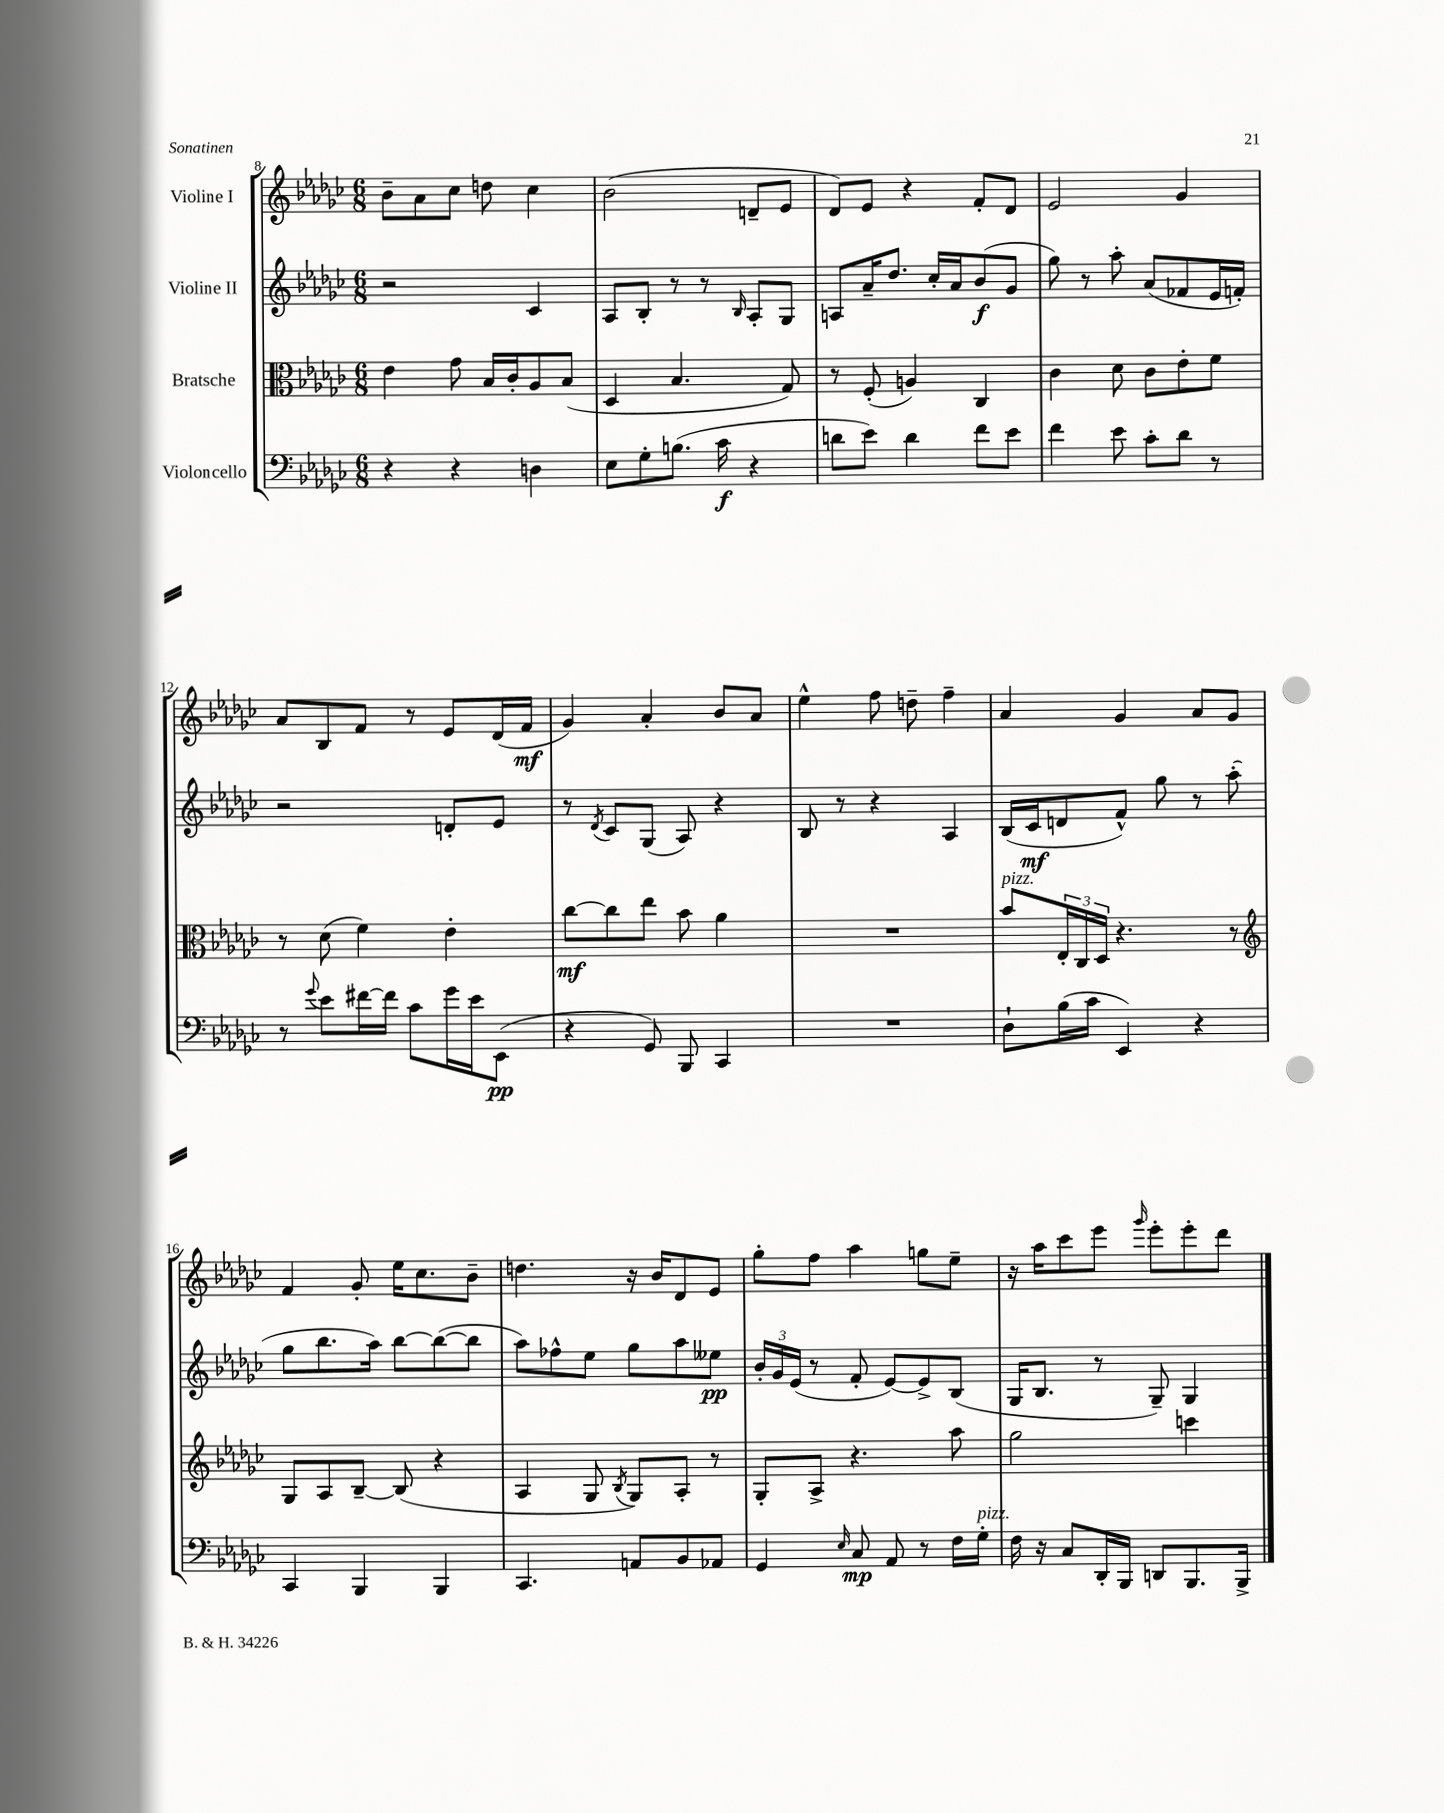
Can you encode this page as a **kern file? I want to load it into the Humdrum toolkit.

**kern	**kern	**kern	**kern
*staff4	*staff3	*staff2	*staff1
*clefF4	*clefC3	*clefG2	*clefG2
*k[b-e-a-d-g-c-]	*k[b-e-a-d-g-c-]	*k[b-e-a-d-g-c-]	*k[b-e-a-d-g-c-]
*M6/8	*M6/8	*M6/8	*M6/8
4r	4e-	2r	8b-~
.	.	.	8a-
4r	8g-	.	8cc-
.	16B-	.	8dd
.	16c-'	.	.
4D	8A-	4c-	4cc-
.	(8B-	.	.
=	=	=	=
8E-	4D-	8A-	(2b-
8G-'	.	8B-'	.
(8.B	4.B-	8r	.
.	.	8r	.
16c-	.	.	.
.	.	16qqB-	.
4r	.	8A-'	8d~
.	8G-)	8G-	8e-
=	=	=	=
8d	8r	8A	8d-)
8e-)	(8F'	16a-~	8e-
.	.	8.dd-	.
4d	4A)	.	4r
.	.	16cc-'	.
.	.	16a-	.
8f	4C-	(8b-	8f'
8e-	.	8g-	8d-
=	=	=	=
4f	4c-	8gg-)	2e-
.	.	8r	.
8e-	8d-	8aa-'	.
8c-'	8c-	(8a-	.
8d-	8e-'	8f-	4g-
8r	8f	16e-	.
.	.	16f')	.
=	=	=	=
8r	8r	2r	8a-
8qqg-	.	.	.
8e-	(8d-	.	8B-
[16f#	4f)	.	8f
16f#]	.	.	.
8c-	.	.	8r
16g-	4e-'	8d'	8e-
16e-	.	.	.
(8EE-	.	8e-	(16d-
.	.	.	16f
=	=	=	=
4r	[8cc-	8r	4g-)
.	.	8qd-	.
.	8cc-]	8c-	.
8GG-)	8ee-	(8G-	4a-'
8BBB-	8b-	8A-)	.
4CC-	4a-	4r	8b-
.	.	.	8a-
=	=	=	=
2.r	2.r	8B-	4ee-^^
.	.	8r	.
.	.	4r	8ff
.	.	.	8dd~
.	.	4A-	4ff~
=	=	=	=
8D-`	8b-	(16B-	4a-
.	.	16c-	.
(16B-	24E-'	8d	.
.	24C-	.	.
16c-	.	.	.
.	24D-	.	.
4EE-)	4.r	8f^^)	4g-
.	.	8gg-	.
4r	.	8r	8a-
.	8r	(8aa-'	8g-
=	=	=	=
*	*clefG2	*	*
4CC-	8G-	8gg-	4f
.	8A-	8.bb-	.
4BBB-	[8B-~	.	8g-'
.	.	16aa-)	.
.	(8B-]	[8bb-	16ee-
.	.	.	8.cc-
4BBB-	4r	(8bb-_	.
.	.	8bb-]	8b-~
=	=	=	=
4.CC-	4A-	8aa-)	4.dd
.	.	8ff-^^	.
.	8G-	8ee-	.
.	8qB-	.	.
8AA	8G-)	8gg-	16r
.	.	.	16b-
8BB-	8A-'	8aa-	8d-
8AA-	8r	8ee--	8e-
=	=	=	=
4GG-	8G-'	24b-'	8gg-'
.	.	24g-	.
.	.	(24e-	.
.	8A-^	8r	8ff
16qqE-	.	.	.
8C-	4.r	8f'	4aa-
8AA-	.	[8e-)	.
8r	.	8e-^]	8gg
16F	8aa-	(8B-	8ee-~
16G-'	.	.	.
=	=	=	=
16F	2gg-	16G-	16r
16r	.	8.B-	16aa-
8C-	.	.	8ccc-
16DD-'	.	8r	8eee-
16BBB-	.	.	.
.	.	.	16qqggg-
8DD	.	8G-~)	8eee-'
8.BBB-	4ccc	4G-	8eee-'
.	.	.	8ddd-
16BBB-^	.	.	.
==	==	==	==
*-	*-	*-	*-
